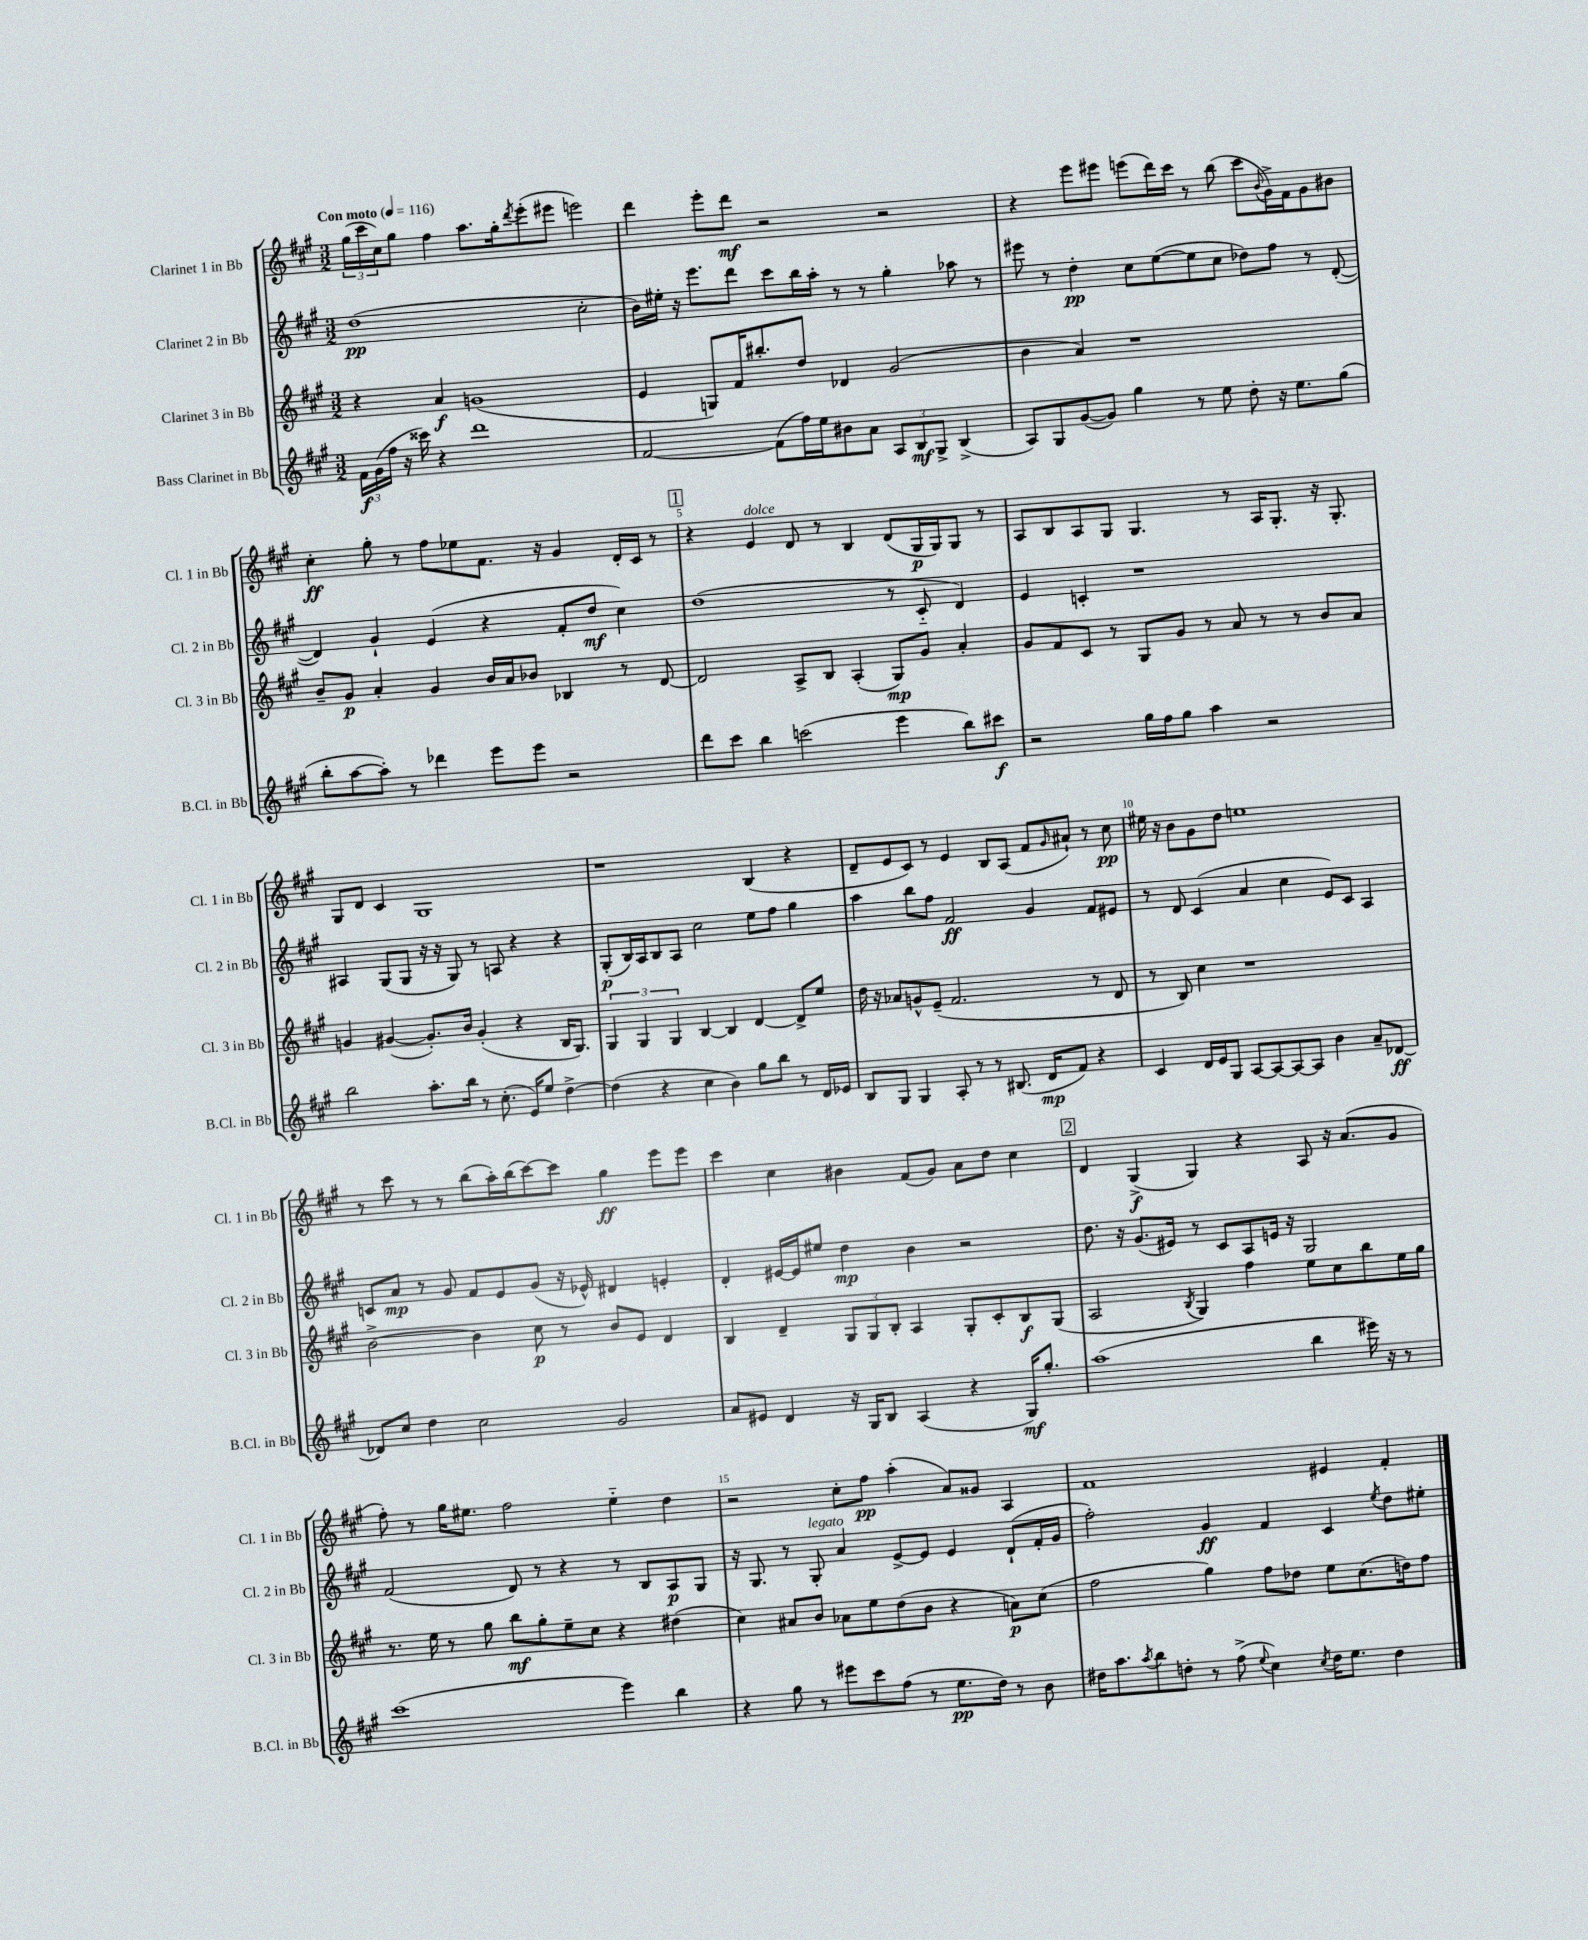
<<
\new StaffGroup <<
\new Staff = "s0" \with { instrumentName = "Clarinet 1 in Bb" shortInstrumentName = "Cl. 1 in Bb" } {
    \clef treble \key a \major \numericTimeSignature \time 3/2 \tempo "Con moto" 4 = 116
    \tuplet 3/2 { gis''16( cis'''16 cis''16) } gis''8 fis''4 a''8. gis''16-. \acciaccatura { d'''8 } e'''8-.( eis'''8 e'''2) |
    d'''4 e'''8-. d'''8\mf r2 r2 |
    r4 e'''8 eis'''8 e'''8( d'''16) cis'''16 r8 b''8( cis'''8 \appoggiatura { b'8 } gis'16->) fis'16 gis'8 bis'8 |
    cis''4-.\ff gis''8-. r8 fis''8 ees''8 fis'8. r16 gis'4 d'16-. cis'16 r8 |
    \mark \markup { \box "1" } r4 e'4^\markup { \italic "dolce" } d'8 r8 b4 d'8( gis16\p gis16) gis8 r8 |
    a8 b8 a8 gis8 gis4. r8 a16 gis8.-. r16 gis8.-. |
    gis8 d'8 cis'4 gis1 |
    r1 b4( r4 |
    d'8-- e'8 cis'8) r8 e'4 b8 a8( fis'8 \grace { gis'16 } ais'8-!) r8 cis''8\pp |
    eis''16 r16 b'8 gis'8 d''8 e''1 |
    r8 cis'''8 r8 r8 b''8( a''16-.) b''16( cis'''8~) cis'''8 gis''4\ff e'''8 e'''8 |
    cis'''4 cis''4 bis'4 fis'8( gis'8) a'8 d''8 cis''4 |
    \mark \markup { \box "2" } d'4 gis4->\f( gis4) r4 a8 r16 a'8.( gis'8 |
    fis''8-.) r8 gis''16 eis''8. fis''2 eis''4-_ d''4 |
    r2 cis''8-. fis''8\pp a''4-.( a'8) gisis'8 a4 |
    fis'1 eis'4 fis'4-. \bar "|." |
}
\new Staff = "s1" \with { instrumentName = "Clarinet 2 in Bb" shortInstrumentName = "Cl. 2 in Bb" } {
    \clef treble \key a \major \numericTimeSignature \time 3/2
    d''1\pp( cis''2-. |
    b'16) eis''16-. r16 e'''8. d'''8 cis'''8 b''16 a''16-. r8 r8 gis''4-. aes''8 r8 |
    eis'''8 r8 d''4-.\pp cis''8 e''8~( e''8 cis''8 des''8) fis''8 r8 d'8~-.( |
    d'4) gis'4-! e'4( r4 fis'8-. d''8\mf cis''4) |
    \mark \markup { \box "1" } d''1( r8 cis'8-_ d'4) |
    e'4 c'4-. r1 |
    ais4 gis8( gis8 r16 r16 gis8) r8 a8 r4 r4 |
    gis8-.\p( b16) a16 b8 a8 cis''2 e''8 fis''8 gis''4 |
    a''4 b''8 fis''8 fis'2\ff gis'4 fis'8 eis'8 |
    r8 d'8 cis'4( a'4 cis''4 e'8) cis'8 a4 |
    c'8 a'8\mp r8 gis'8 fis'8 e'8 gis'8( r16 ees'16-^) dis'4 e'4-. |
    d'4-. eis'16~ eis'16 eis''8 d''4\mp b'4 r2 |
    \mark \markup { \box "2" } d''8. r16 gis'8.( eis'16) r8 cis'8 a8 e'16 r16 gis2 |
    fis'2( d'8) r8 r4 r8 b8 a8\p gis8 |
    r16 gis8. r8 gis8-.^\markup { \italic "legato" } a'4 e'8~-> e'8 e'4 d'8-!( fis'16-. gis'16 |
    fis''2-.) gis'4\ff fis'4 cis'4 \acciaccatura { e''8 } d''8 eis''8-. \bar "|." |
}
\new Staff = "s2" \with { instrumentName = "Clarinet 3 in Bb" shortInstrumentName = "Cl. 3 in Bb" } {
    \clef treble \key a \major \numericTimeSignature \time 3/2
    r4 a'4\f g'1( |
    e'4 g8) fis'16 bis''8.-. d''8 des'4 gis'2( |
    b'4 a'4) r1 |
    b'8-- gis'8\p a'4-. gis'4 b'16 a'16 bes'8 bes4 r8 d'8~ |
    \mark \markup { \box "1" } d'2 a8-> b8 a4-.( gis8\mp) gis'8 a'4-. |
    gis'8 fis'8 cis'8 r8 gis8 gis'8 r8 a'8 r8 r8 b'8 a'8 |
    g'4 gis'4~( gis'8.-.) b'16 gis'4-.( r4 b16 gis8.) |
    \tuplet 3/2 { gis4 gis4 gis4 } b4~ b4 d'4~ d'8-> e''8 |
    d''16 r16 aes'8 g'8-^ e'8--( fis'2. r8 d'8 |
    r8 b8) cis''4 r1 |
    b'2~-> b'4 cis''8\p r8 b'8 e'8 d'4 |
    b4 d'4-- \tuplet 3/2 { gis8 gis8 b8-. } a4 gis8-. cis'8-. b8\f gis8( |
    \mark \markup { \box "2" } a2 \acciaccatura { b8 } gis4) fis''4 e''8 cis''8 b''8 e''16 gis''16 |
    r8. e''16 r8 gis''8 b''8\mf gis''8-. e''8-- cis''8 r4 dis''4( |
    cis''4) ais'8 b'8 aes'8 e''8 d''8( b'8 r4 a'8\p) cis''8( |
    fis''2 gis''4) fis''8 des''8 e''8 cis''8.( d''16) fis''8 \bar "|." |
}
\new Staff = "s3" \with { instrumentName = "Bass Clarinet in Bb" shortInstrumentName = "B.Cl. in Bb" } {
    \clef treble \key a \major \numericTimeSignature \time 3/2
    \tuplet 3/2 { fis'16\f gis'16( fis''16 } r16 cisis'''16) r4 d'''1 |
    fis'2~ fis'8( fis''16) e''16 bis'8 a'8 \tuplet 3/2 { a8 b8\mf gis8-> } b4->( |
    a8) gis8 gis'8~( gis'8) gis''4 r8 e''8 d''8-. r16 e''8. gis''8( |
    b''8-. a''8~ a''8-.) r8 des'''4 e'''8 e'''8 r2 |
    \mark \markup { \box "1" } d'''8 cis'''8 b''4 c'''2( e'''4 b''8) cis'''8\f |
    r2 gis''16 fis''16 gis''8 a''4 r2 |
    b''2 a''8.-. b''16 r8 cis''8.-.( e'16) e''8 d''4~-> |
    d''4( r4 cis''4 b'4) gis''8 b''8 r8 d'16 ees'16 |
    b8 gis8 gis4 a8-. r8 r8 bis8.( d'16\mp fis'8) r4 |
    cis'4 d'16 e'16 gis8 a8~ a8~ a8~ a8 b'4 a'8-- des'8~\ff |
    des'8 cis''8 d''4 cis''2 gis'2 |
    a'8 eis'8 d'4 r16 gis16 b8 a4( r4 gis16\mf) gis''8.-. |
    \mark \markup { \box "2" } a''1( b''4 eis'''16) r16 r8 |
    cis'''1( e'''4) b''4 |
    r4 gis''8 r8 eis'''8 cis'''8 fis''8( r8 e''8.\pp d''16) r8 b'8 |
    dis''16 a''8. \acciaccatura { a''8 } b''8 d''8-. r8 fis''8->( \appoggiatura { e''8 } cis''4) \acciaccatura { cis''8 } d''16 e''8. d''4 \bar "|." |
}
>>
>>
\layout { \context { \Score \override BarNumber.break-visibility = ##(#f #t #t) barNumberVisibility = #(every-nth-bar-number-visible 5) } }
